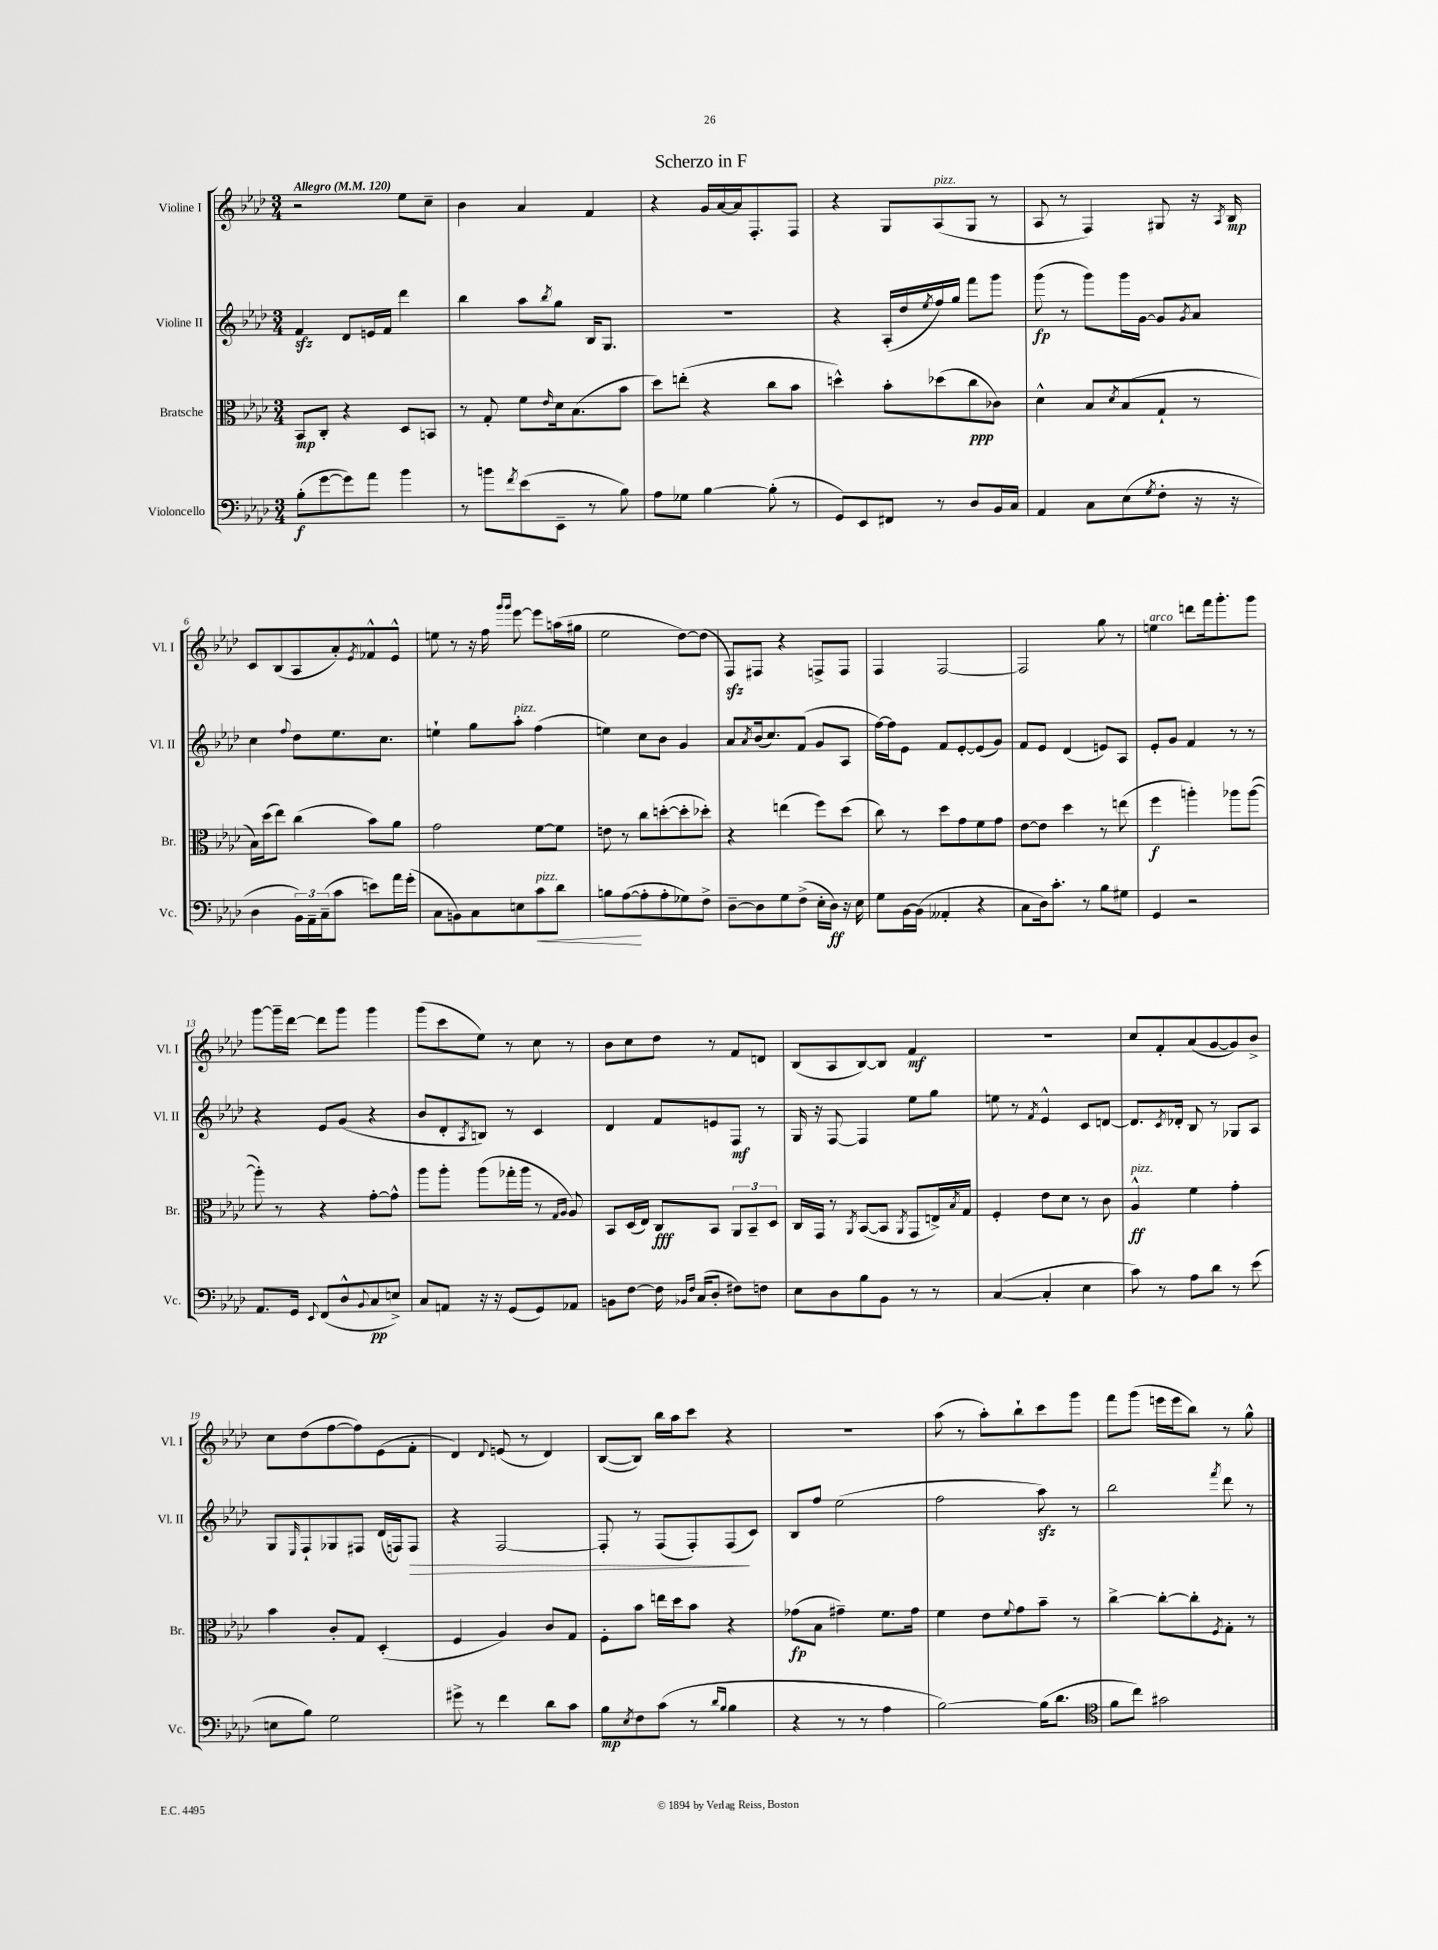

**kern	**kern	**kern	**kern
*staff4	*staff3	*staff2	*staff1
*clefF4	*clefC3	*clefG2	*clefG2
*k[b-e-a-d-]	*k[b-e-a-d-]	*k[b-e-a-d-]	*k[b-e-a-d-]
*M3/4	*M3/4	*M3/4	*M3/4
*MM120	*MM120	*MM120	*MM120
(8B-'	8BB-	4f	2r
[8g	8C'	.	.
8g])	4r	8d-	.
8a-	.	16e	.
.	.	16f	.
4b-	8D-	4ddd-	8ee-
.	8BB	.	8cc~
=	=	=	=
8r	8r	4bb-	4b-
8b	8G'	.	.
8qf	.	.	.
(8e-	8f	8aa-	4a-
.	16qqe-	8qbb-	.
8EE-~	16d-	8gg	.
.	(8.B-	.	.
8r	.	16B-	4f
.	.	8.G	.
8B-)	8b-	.	.
=	=	=	=
8A-	8dd-)	2.r	4r
8G-	(8ee'	.	.
[4B-	4r	.	16g
.	.	.	[16a-
.	.	.	16a-]
.	.	.	8.F'
(8B-']	8cc	.	.
8r	8b-	.	8F
=	=	=	=
8GG)	4dd^^)	4r	4r
8EE-	.	.	.
8FF#	8b-'	(16A-'	8G
.	.	16dd-	.
.	.	8qee-	.
8r	(8dd-	16ff)	(8A-
.	.	16gg	.
8D-	8cc	8fff	8G
16BB-	8c-)	8ggg	8r
16C	.	.	.
=	=	=	=
4AA-	4d-^^	(8ggg	8A-
.	.	8r	8r
8C	8B-	8ggg)	4F)
.	8qd-	.	.
(8E-	(8B-	16ggg	.
.	.	[16g	.
8qG	.	.	.
8F'	8G`	8g]	8G#
.	.	8qg	.
16r	8r	8a-	16r
.	.	.	8qA-
16r	.	.	16B-
=	=	=	=
4D-	16B-)	4cc	8c
.	(16dd-	.	.
.	8ee-)	.	(8B-
.	.	8qqff	.
24BB-)	(4cc	8dd-	8A-
24AA-~	.	.	.
(24C~	.	.	.
8c	.	8.ee-	8a-')
.	.	.	8qe-
8e)	8b-)	.	8f-^^
.	.	8.cc	.
16a-	8a-	.	8e-^^
(16g'	.	.	.
=	=	=	=
8C	2g	4ee`	8ee
8BB)	.	.	8r
8C	.	8gg	16r
.	.	.	16ff
.	.	.	16qqggg
.	.	.	16qqggg
8E	.	8aa-'	[8eee-
8c	[8f	(4ff	8eee-]
8d-	8f]	.	(16aa
.	.	.	16gg#
=	=	=	=
8B	8e	4ee)	2ee-
([8A-	8r	.	.
8A-']	8cc	8cc	.
8A-'	([8dd'	8b-	.
8G-)	8dd']	4g	[8dd-)
8F^	8dd-')	.	(8dd-]
=	=	=	=
[8D-~	4r	8a-	8F)
.	.	8qa-	.
8D-]	.	(16b-	8F#
.	.	8.cc)	.
8G	(4ee	.	4r
(8F^	.	(8f	.
16E-'	8ff)	8g	8F^
16D-)	.	.	.
16r	(8dd-	8A-	8F
16E-	.	.	.
=	=	=	=
8G	8cc)	[16ff)	4F
.	.	16ff]	.
[16BB-	8r	8e-	.
(16BB-]	.	.	.
4AA--'	8dd-	8f	[2F
.	8g	[8e-'	.
4r	8f	(8e-]	.
.	8g	8g)	.
=	=	=	=
8C	[8e-	8f	2F]
16D-)	8e-]	8e-	.
8.c'	.	.	.
.	4dd-	(4d-	.
8r	.	.	.
8B-	8r	8e)	8gg
8G#	(8ee	8A-	8r
=	=	=	=
4GG	4ff	8e-'	4ee
.	.	8g	.
2r	4aa')	4f	8ddd
.	.	.	16fff
.	.	.	8.ggg'
.	8aa-	8r	.
.	([8aa-	8r	8ggg
=	=	=	=
8.AA-	8aa-'])	4r	[8ggg
.	8r	.	16ggg~]
16GG	.	.	[16ddd-
8qqEE-	.	.	.
(8FF	4r	8e-	8ddd-]
8D-^^	.	(8g	8ggg
8qqBB-	.	.	.
8C	[8g'	4r	4ggg
8E^)	8g^^]	.	.
=	=	=	=
8C	8aa-	8b-	(8ggg
8AA	8aa-'	8d-'	8ccc
.	.	8qA-	.
16r	(8aa-	8B)	8ee-)
16r	.	.	.
(8GG	16gg-'	8r	8r
.	16aa-	.	.
8GG)	8r	4c	8cc
.	16qqG	.	.
.	16qqA-	.	.
8AA-	8A-)	.	8r
=	=	=	=
8BB	8BB-	4d-	8b-
[8F	(16D-	.	8cc
.	16E-)	.	.
16F]	8C	8f	8dd-
16qqBB-	.	.	.
16qqF	.	.	.
(16C	.	.	.
8D-'	8BB-	8e	8r
8F#)	12AA-	8F	8f
.	12BB-~	.	.
8F	.	8r	8d
.	12D-	.	.
=	=	=	=
8E-	16C	16G	(8B-
.	16GG	16r	.
8D-	8r	[8F	8A-
.	8qAA-	.	.
8B-	([8BB-	4F]	[8B-)
8BB-	8BB-]	.	8B-]
.	8qAA-	.	.
8r	8GG	8ee-	4f
8r	16E^)	8gg	.
.	8qB-	.	.
.	16G	.	.
=	=	=	=
([4C	4F'	8ee	2.r
.	.	8r	.
.	.	8qf	.
4C']	8e-	4e-^^	.
.	8d-	.	.
4E-	8r	8c	.
.	8c	[8d	.
=	=	=	=
8c)	4A-^^	8.d]	8cc
8r	.	.	8f'
.	.	8qc	.
.	.	16d-'	.
8A-	4f	8B-	(8a-
8d-	.	8r	[8g
8r	4g'	8G-	8g])
(8e-	.	8A-	8b-^
=	=	=	=
8E	4b-	8G	8cc
.	.	16qqE-	.
8B-)	.	8F`	(8dd-
2G	8c'	8G-	[8ff
.	8G	8F#	8ff])
.	(4D-'	(16d-	(8e-
.	.	16F)	.
.	.	8F	8f'
=	=	=	=
8g#^	4F	4r	4d-)
8r	.	.	.
.	.	.	8qqd-
4f	4A-)	[2F	(8e
.	.	.	8r
8d-	8c	.	4d-)
8c	8G	.	.
=	=	=	=
8B-	8F'	8F']	([8B-
8qE-	.	.	.
8F	8b-	8r	8B-])
(8c	16ee	(8F	16bb-
.	16dd-	.	16aa-
8r	8b-	8F')	8ccc
16qqd-	.	.	.
16qqB-	.	.	.
4B-	4r	(8F	4r
.	.	8c)	.
=	=	=	=
4r	(8g-	8B-	2.r
.	8B-	8ff	.
8r	4g#~)	(2ee-	.
8r	.	.	.
4A-	8.f	.	.
.	16g#	.	.
=	=	=	=
[2B-)	4f	2ff	(8aa-
.	.	.	8r
.	8e-	.	8aa-')
.	8qqf	.	.
.	8g	.	8bb-`
(16B-]	8b-~	8aa-)	8ccc
8.d-	.	.	.
.	8r	8r	8ggg
=	=	=	=
*clefC4	*	*	*
8f	[4cc^	2bb-	8fff
8cc)	.	.	(8ggg
2g#	8cc'_	.	16eee
.	.	.	16eee
.	8cc']	.	8bb-)
.	8qF	8qfff	.
.	8G'	8ddd-	8r
.	8r	8r	8gg^^
==	==	==	==
*-	*-	*-	*-
